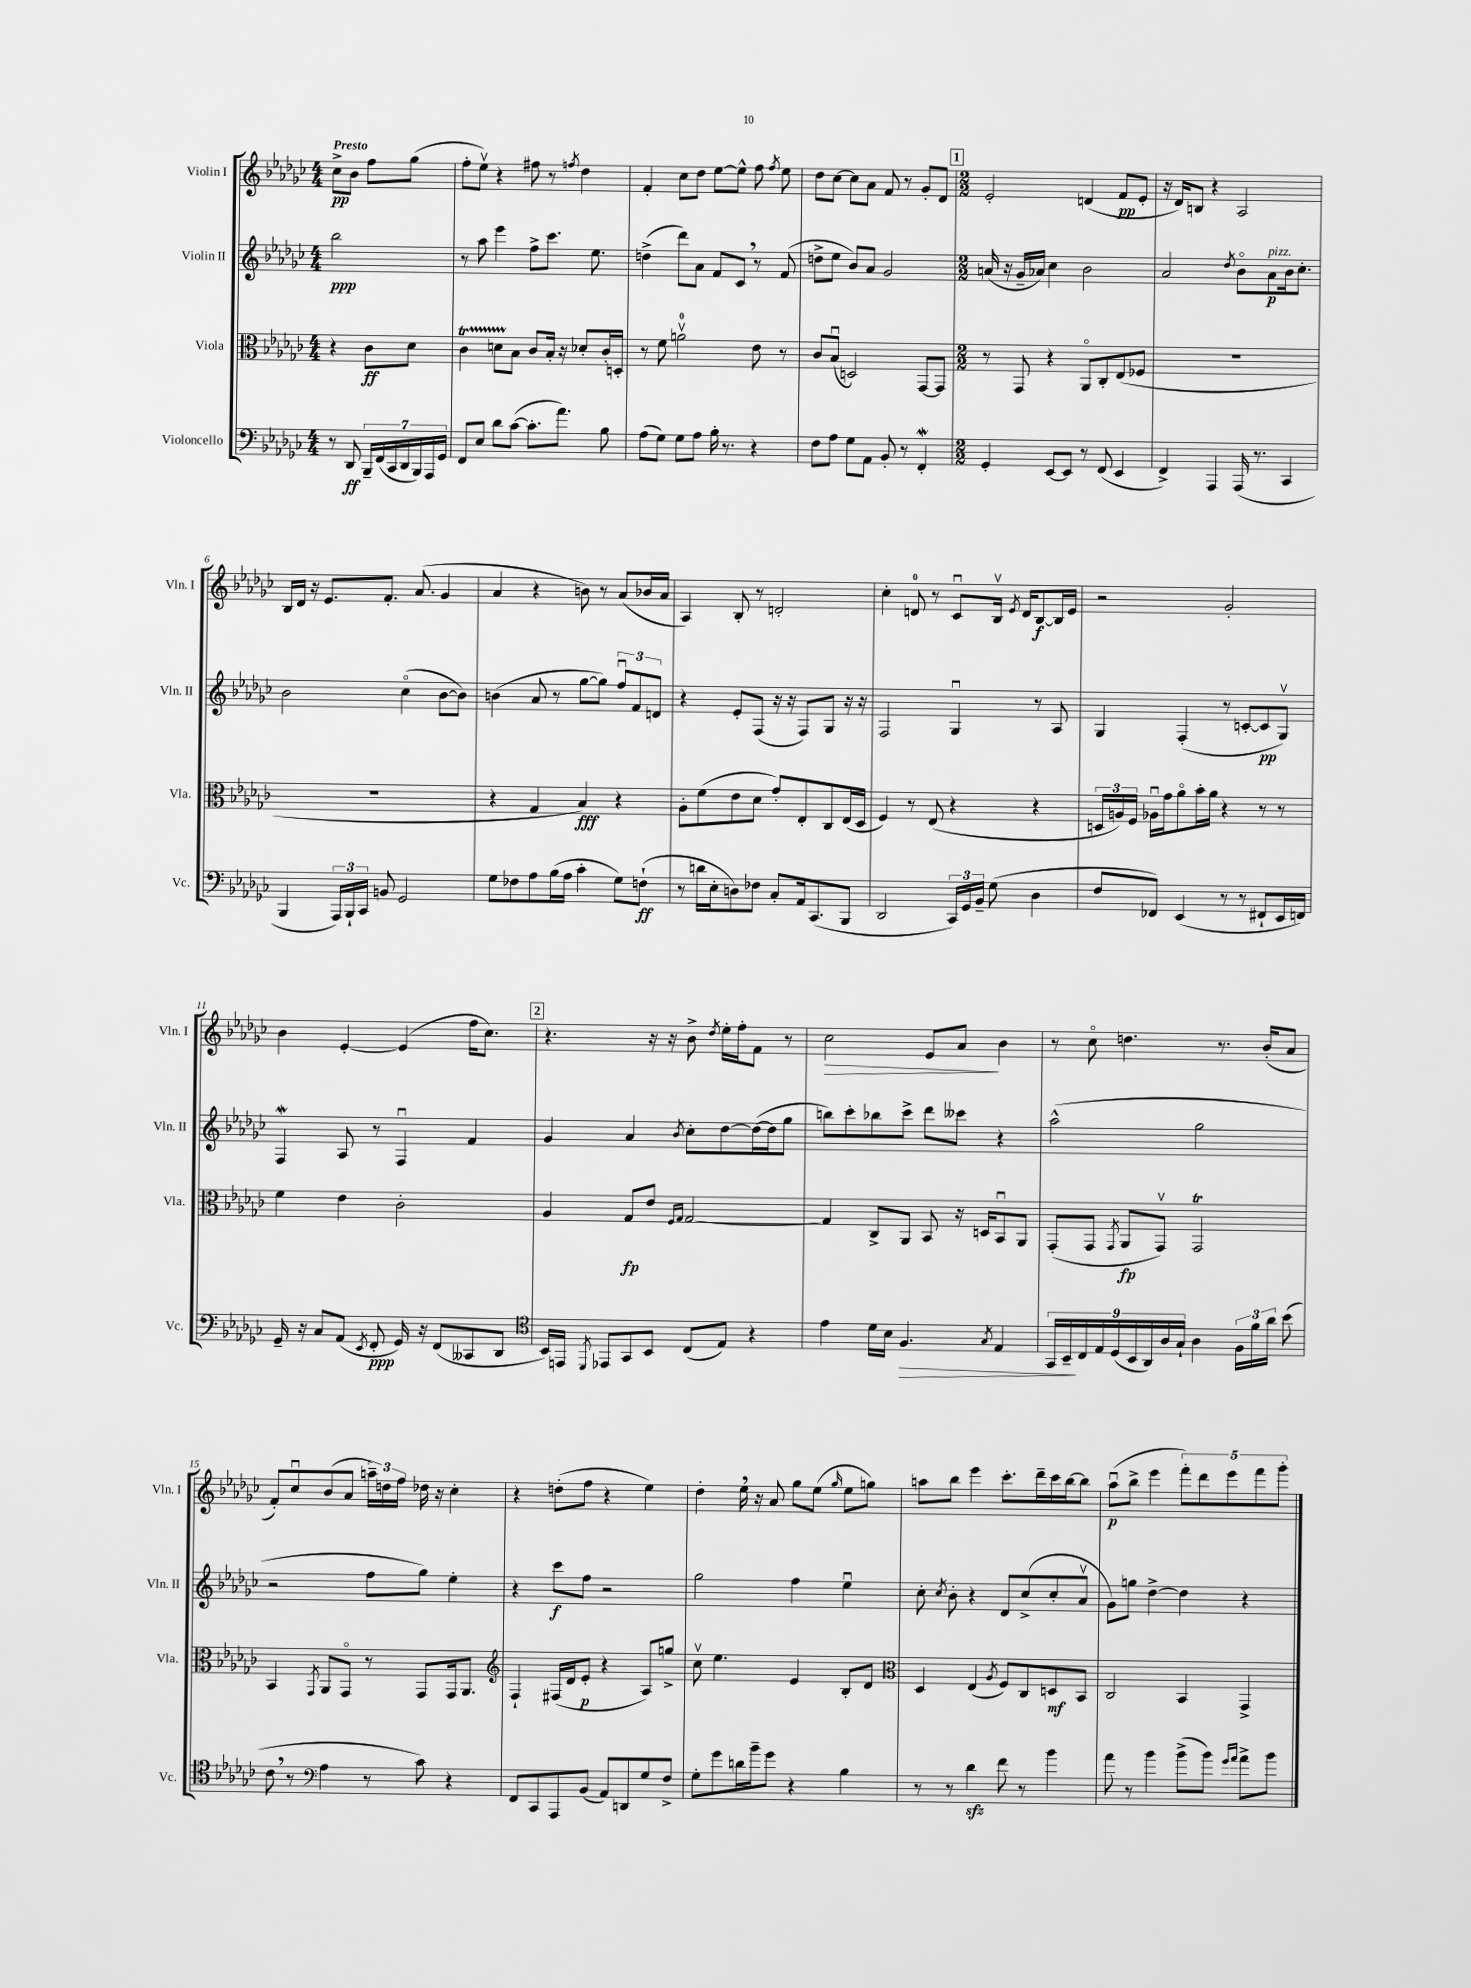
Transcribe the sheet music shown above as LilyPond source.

<<
\new StaffGroup <<
\new Staff = "s0" \with { instrumentName = "Violin I" shortInstrumentName = "Vln. I" } {
    \clef treble \key ges \major \numericTimeSignature \time 4/4 \partial 2 \tempo "Presto"
    \autoBeamOff ces''8[->\pp bes'8] f''8[ ges''8]( |
    f''8[-. ees''8]\upbow) r4 fis''8 r8 \acciaccatura { f''8 } des''4 |
    f'4-. ces''8[ des''8] ees''8[~ ees''8]-^ f''8 \acciaccatura { f''8 } ees''8 |
    des''8[ ces''8]~ ces''8[ aes'8] f'8 r8 ges'8[-. des'8] |
    \mark \markup { \box "1" } \numericTimeSignature \time 2/2 ees'2-. d'4( f'8[\pp ees'8]-. |
    r16 des'16[) b8] r4 aes2 |
    bes16[ des'16] r16 ees'8.[ f'8.]-. aes'8.( ges'4 |
    aes'4 r4 b'8) r8 aes'8[( bes'16 aes'16] |
    aes4) bes8-. r8 d'2-. |
    ces''4-. d'8-0 r8 ces'8[\downbow bes16]\upbow \acciaccatura { ees'8 } d'16[ bes8~\f bes16 ees'16] |
    r2 ges'2-. |
    bes'4 ees'4~-. ees'4( f''16[ ces''8.]) |
    \mark \markup { \box "2" } r4. r16 r16 bes'8-> \acciaccatura { des''8 } ees''16[-. f''16-. f'8] r8 |
    ces''2\> ees'8[ aes'8]\! bes'4 |
    r8 ces''8\flageolet d''4. r8. bes'16[-.( aes'8] |
    f'8[-.) ces''8\downbow bes'8( aes'8] \tuplet 3/2 { a''16[--) d''16 f''16] } des''16 r16 ces''4-. |
    r4 d''8[-.( f''8] r4 ees''4) |
    des''4-. ees''16 \breathe r16 aes'8 ges''8[ ees''8]( \grace { ges''16 } ees''8[ g''8]) |
    a''8[ bes''8] ees'''4 ces'''8.[-. des'''16-- ces'''16 bes''16~ bes''8] |
    aes''8[\downbow\p( bes''8]-> ees'''4 \tuplet 5/4 { f'''8[-.) des'''8 ees'''8 f'''8 ges'''8]-. } \bar "|." |
}
\new Staff = "s1" \with { instrumentName = "Violin II" shortInstrumentName = "Vln. II" } {
    \clef treble \key ges \major \numericTimeSignature \time 4/4 \partial 2
    \autoBeamOff bes''2\ppp |
    r8 aes''8 ees'''4 f''8[-> ces'''8.] ees''8. |
    d''4->( des'''8[) aes'8] f'8[ ces'8] \breathe r8 f'8( |
    d''8[-> ees''8] bes'8[) aes'8] ges'2 |
    \mark \markup { \box "1" } \numericTimeSignature \time 2/2 a'16( r16 ges'16[-- aes'16]) ces''4 bes'2 |
    aes'2 \acciaccatura { des''8 } bes'8[\flageolet aes'8\p^\markup { \italic "pizz." } bes'16 ces''8.]-. |
    bes'2 ces''4\flageolet( bes'8[~ bes'8]) |
    b'4( aes'8 r8 ges''8[~ ges''8]) \tuplet 3/2 { f''8[\downbow f'8 d'8] } |
    r4 ees'8[-. f8]( r16 r16 f8[) ges8] r16 r16 |
    f2 ges4\downbow r8 aes8 |
    ges4 f4-.( r8 c'8[~-. c'8\pp ges8]\upbow) |
    f4\mordent aes8 r8 f4\downbow f'4 |
    \mark \markup { \box "2" } ges'4 aes'4 \acciaccatura { bes'8 } ces''8[-. des''8~ des''16~( des''16 ges''8] |
    b''8[) ces'''8-. bes''8 ces'''8]-> des'''8[ ceses'''8] r4 |
    aes''2-^( ges''2 |
    r2 f''8[ ges''8]) ees''4-. |
    r4 ces'''8[\f f''8] r2 |
    ges''2 f''4 ees''4\downbow |
    ces''8-. \acciaccatura { ces''8 } bes'8-. r4 des'8[ ces''8->( ces''8-. aes'8]\upbow |
    ges'8[) g''8] des''4~-> des''4 r4 \bar "|." |
}
\new Staff = "s2" \with { instrumentName = "Viola" shortInstrumentName = "Vla." } {
    \clef alto \key ges \major \numericTimeSignature \time 4/4 \partial 2
    \autoBeamOff r4 ces'8[\ff des'8] |
    ces'4\startTrillSpan d'8[ bes8]\stopTrillSpan ces'8[ bes16]-. r16 des'8[-. ces'16-. d16]-. |
    r8 f'8 a'2-0\upbow ees'8 r8 |
    ces'8[ bes8]\downbow( d2) ges,8[~ ges,8] |
    \mark \markup { \box "1" } \numericTimeSignature \time 2/2 r8 ges,8 r4 aes,8[\flageolet ces8-. ees8( fes8] |
    R1 |
    R1 |
    r4 ges4 bes4\fff) r4 |
    aes8[-. f'8( ees'8 des'8] ges'8[-.) ees8-. ces8 ees16( des16] |
    f4) r8 ees8( r4 r4 |
    \tuplet 3/2 { d16[ a16) f16] } aes16[\downbow ges'16 aes'8\flageolet bes'16-. aes'16] r4 r8 r8 |
    f'4 ees'4 ces'2-. |
    \mark \markup { \box "2" } aes4 ges8[\fp ees'8] \grace { f16[ ges16] } ges2~ |
    ges4 ces8[-> aes,8] bes,8 r16 d16[ bes,8\downbow aes,8] |
    ges,8[-.( ges,8] \acciaccatura { ges,8 } aes,8[\fp ges,8]\upbow) ges,2\trill |
    bes,4 \acciaccatura { ges,8 } aes,8[ ges,8]\flageolet r8 ges,8[ ges,16 aes,8.] |
    \clef treble f4-! fis16[( des'16 ees'8]-.\p r4 aes8[) g''8]-> |
    ces''8\upbow ees''4. ees'4 bes8[-. des'8] |
    \clef alto des4 ees4( \acciaccatura { aes8 } f8[) ces8 d8\mf bes,8] |
    ces2 bes,4 ges,4-> \bar "|." |
}
\new Staff = "s3" \with { instrumentName = "Violoncello" shortInstrumentName = "Vc." } {
    \clef bass \key ges \major \numericTimeSignature \time 4/4 \partial 2
    \autoBeamOff r8 des,8\ff \tuplet 7/4 { bes,,16[-- f,16( ces,16 des,16 bes,,16) aes,,16 ges,16] } |
    f,8[ ees8] des'8[ ces'8]~( ces'8.[-. aes'8.]) bes8 |
    aes8[( ges8]) ges8[ aes8] bes16-. r8. r4 |
    f8[ aes8] ges8[ aes,8] bes,8-. r8 f,4-.\mordent |
    \mark \markup { \box "1" } \numericTimeSignature \time 2/2 ges,4-. ees,8[~ ees,8] r8 f,8( ees,4 |
    f,4->) aes,,4 aes,,16( r8. ces,4 |
    bes,,4 \tuplet 3/2 { aes,,16[) bes,,16-! ces,16] } b,8 ges,2 |
    ges8[ fes8 aes8 bes16( aes16] ces'4-. ges8[) f8]-!\ff( |
    r8 d'16[ ees16-. d8) fes8] ces8[-. aes,16 ces,8.( bes,,8] |
    des,2 \tuplet 3/2 { ces,16[) ges,16 bes,16]-- } ges8( des4 |
    f8[ fes,8]) ees,4( r8 r8 fis,8[-! ees,16 f,16]) |
    ges,16-- r16 ces8[ aes,8]( \acciaccatura { ees,8 } f,8-.\ppp ges,16) r16 f,8[( ceses,8 des,8] |
    \mark \markup { \box "2" } \clef tenor bes,16[) e,16] \acciaccatura { des,8 } ees,8[ ges,8 bes,8] ces8[( ees8]) r4 |
    ees'4 des'16[ bes16] f4.\> \acciaccatura { ges8 } ees4 |
    \tuplet 9/8 { ges,16[ bes,16--\! ces16 ees16 des16( bes,16 aes,16) aes16 ges16]-! } aes4 \tuplet 3/2 { f16[ f'16 aes'16] } bes'8( |
    ces'8 \breathe r8 \clef bass aes4 r8 ces'8) r4 |
    f,8[ ces,8 aes,,8 bes,8]( aes,8[) d,8 ges8 f8]-> |
    ges8[-. ges'8 d'16 bes'16-- ges'8] r4 bes4 |
    r8 r8 des'4\sfz f'8 r8 bes'4 |
    aes'8 r8 bes'4 bes'8[->( bes'8]) \grace { ges'16[ aes'16] } aes'8[-> bes'8] \bar "|." |
}
>>
>>
